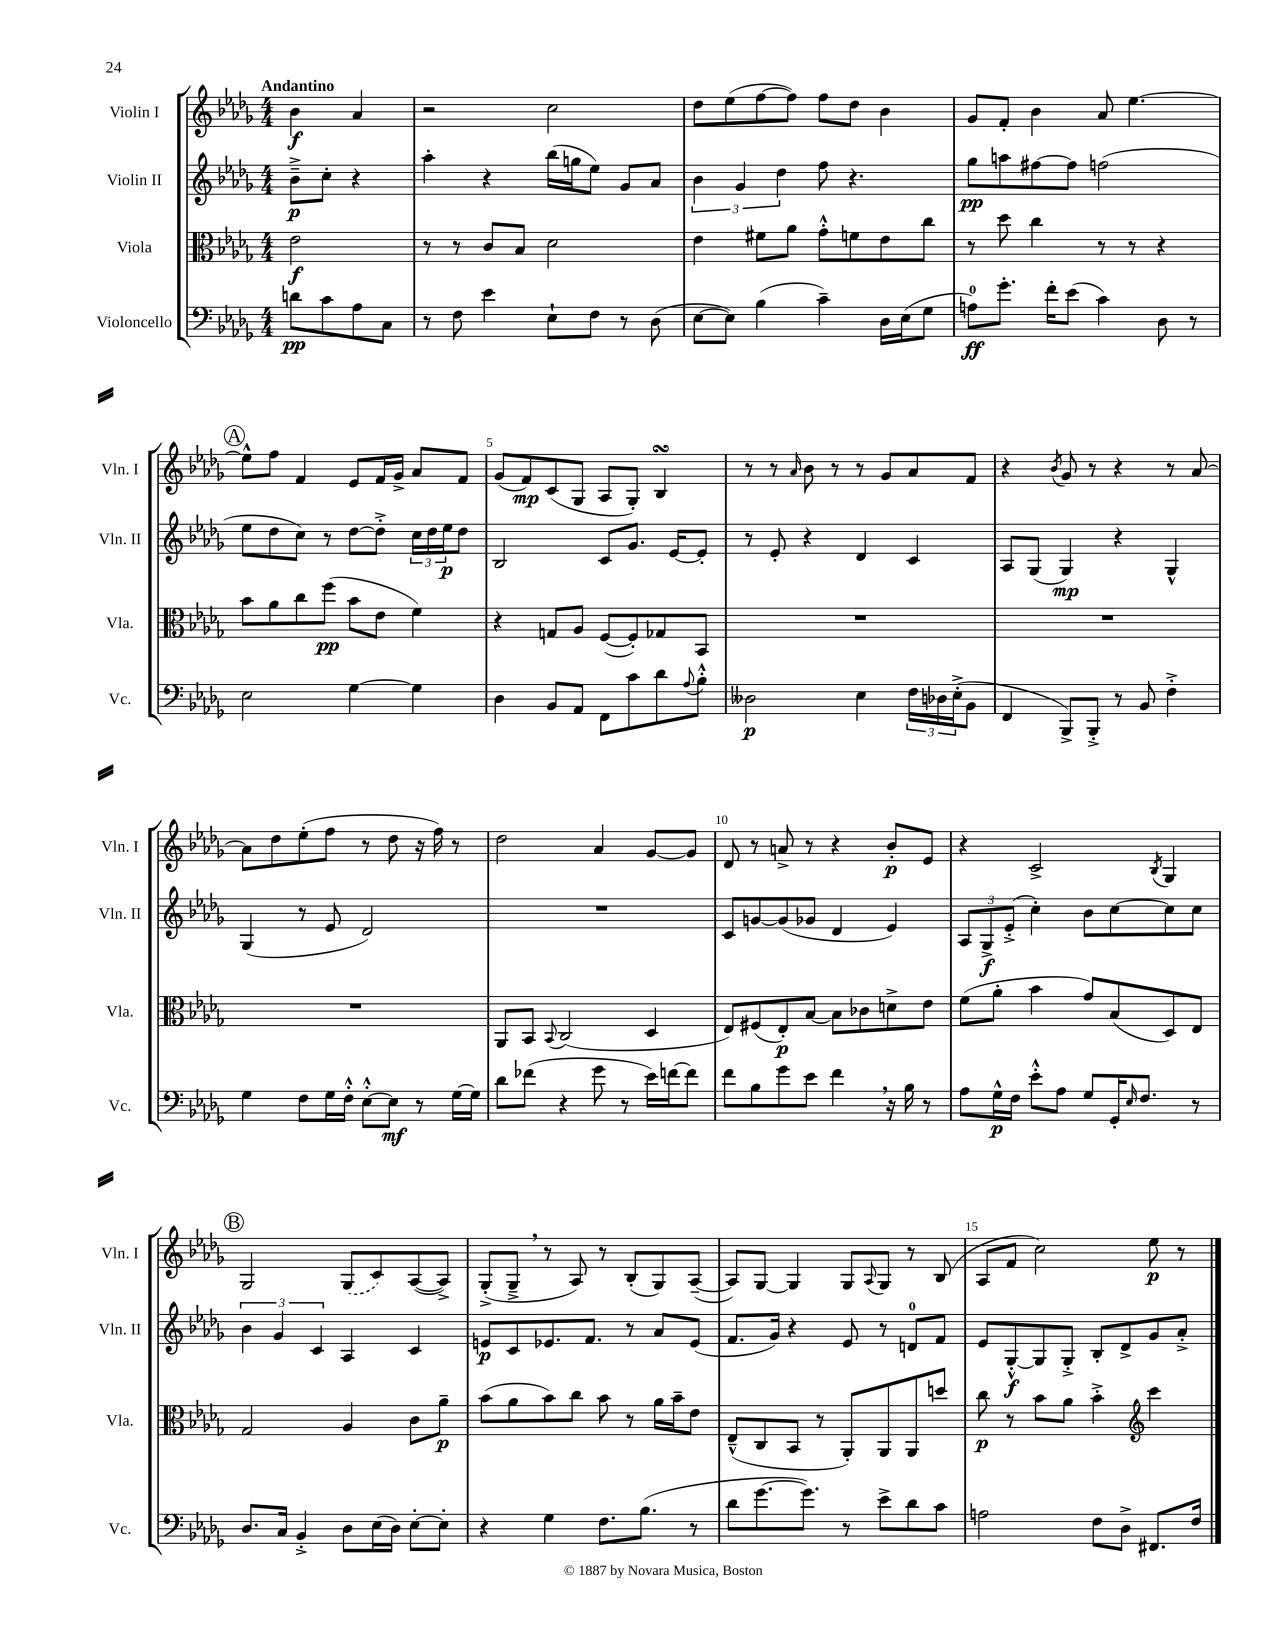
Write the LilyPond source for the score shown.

<<
\new StaffGroup <<
\new Staff = "s0" \with { instrumentName = "Violin I" shortInstrumentName = "Vln. I" } {
    \clef treble \key des \major \numericTimeSignature \time 4/4 \partial 2 \tempo "Andantino"
    bes'4\f aes'4 |
    r2 c''2 |
    des''8 ees''8( f''8~ f''8) f''8 des''8 bes'4 |
    ges'8 f'8-. bes'4 aes'8 ees''4.~ |
    \mark \markup { \circle "A" } ees''8-^ f''8 f'4 ees'8 f'16 ges'16-> aes'8 f'8 |
    ges'8( f'8\mp) c'8( ges8 aes8 ges8-.) bes4\turn |
    r8 r8 \grace { aes'16 } bes'8 r8 r8 ges'8 aes'8 f'8 |
    r4 \acciaccatura { bes'8 } ges'8 r8 r4 r8 aes'8~ |
    aes'8 des''8 ees''8-.( f''8 r8 des''8 r16 f''16) r8 |
    des''2 aes'4 ges'8~ ges'8 |
    des'8 r8 a'8-> r8 r4 bes'8-.\p ees'8 |
    r4 c'2-> \acciaccatura { bes8 } ges4 |
    \mark \markup { \circle "B" } ges2 \once \slurDashed ges8( c'8) aes8~( aes8->) |
    ges8-.->( ges8---> \breathe r8 aes8) r8 bes8-.( ges8) aes8~--( |
    aes8) ges8~ ges4 ges8 \appoggiatura { aes8 } ges8 r8 bes8( |
    aes8 f'8 c''2) ees''8\p r8 \bar "|." |
}
\new Staff = "s1" \with { instrumentName = "Violin II" shortInstrumentName = "Vln. II" } {
    \clef treble \key des \major \numericTimeSignature \time 4/4 \partial 2
    bes'8--->\p c''8-. r4 |
    aes''4-. r4 bes''16( g''16 ees''8) ges'8 aes'8 |
    \tuplet 3/2 { bes'4 ges'4 des''4 } f''8 r4. |
    ges''8\pp a''8 fis''8~ fis''8 f''2( |
    \mark \markup { \circle "A" } ees''8 des''8 c''8) r8 des''8~ des''8-.-> \tuplet 3/2 { c''16 des''16 ees''16\p } des''8 |
    bes2 c'8 ges'8. ees'16~ ees'8-. |
    r8 ees'8-. r4 des'4 c'4 |
    aes8 ges8( ges4\mp) r4 ges4-^ |
    ges4( r8 ees'8 des'2) |
    R1 |
    c'8 g'8~ g'8( ges'8 des'4 ees'4) |
    \tuplet 3/2 { aes8 ges8->\f ees'8-.->( } c''4-.) bes'8 c''8~ c''8 c''8 |
    \mark \markup { \circle "B" } \tuplet 3/2 { bes'4 ges'4 c'4 } aes4 c'4 |
    e'8\p c'8 ees'8. f'8. r8 aes'8 ees'8( |
    f'8. ges'16) r4 ees'8 r8 d'8-0 f'8 |
    ees'8 ges8~-.-^\f ges8 ges8-.-> bes8-. des'8-> ges'8 aes'8-.-> \bar "|." |
}
\new Staff = "s2" \with { instrumentName = "Viola" shortInstrumentName = "Vla." } {
    \clef alto \key des \major \numericTimeSignature \time 4/4 \partial 2
    ees'2\f |
    r8 r8 c'8 bes8 des'2 |
    ees'4 fis'8 aes'8 ges'8-.-^ f'8 ees'8 c''8 |
    r8 des''8 c''4 r8 r8 r4 |
    \mark \markup { \circle "A" } bes'8 aes'8 c''8 f''8\pp( bes'8 ees'8 f'4) |
    r4 g8 aes8 f8~( f8-.) ges8 bes,8 |
    R1 |
    R1 |
    R1 |
    aes,8 bes,8 \appoggiatura { bes,8 } c2( des4 |
    ees8) fis8( ees8-.\p) bes8~ bes8 ces'8 d'8-> ees'8 |
    f'8( aes'8-. bes'4 ges'8) bes8( des8) ees8 |
    \mark \markup { \circle "B" } ges2 aes4 c'8 aes'8--\p |
    bes'8( aes'8 bes'8) c''8 bes'8 r8 aes'16 bes'16-- ees'8 |
    ees8---^( c8 bes,8 r8 aes,8-.) aes,8 aes,8 d''8 |
    c''8\p r8 bes'8 aes'8 bes'4-.-> \clef treble c'''4 \bar "|." |
}
\new Staff = "s3" \with { instrumentName = "Violoncello" shortInstrumentName = "Vc." } {
    \clef bass \key des \major \numericTimeSignature \time 4/4 \partial 2
    d'8\pp c'8 aes8 c8 |
    r8 f8 ees'4 ees8-! f8 r8 des8( |
    ees8~ ees8) bes4( c'4--) des16 ees16( ges8 |
    a8-0\ff) ges'8.-. f'16-. ees'8( c'4) des8 r8 |
    \mark \markup { \circle "A" } ees2 ges4~ ges4 |
    des4 bes,8 aes,8 f,8 c'8 des'8 \appoggiatura { aes8 } bes8-.-^ |
    deses2\p ees4 \tuplet 3/2 { f16 des16 ees16-.->( } bes,8 |
    f,4 bes,,8->) bes,,8-.-> r8 bes,8 f4-.-> |
    ges4 f8 ges16 f16-.-^ ees8~-.-^ ees8\mf r8 ges16~ ges16 |
    des'8 fes'8( r4 ges'8 r8 ees'16) f'16~ f'8 |
    f'8 bes8 ges'8 ees'8 f'4 \breathe r16 bes16 r8 |
    aes8 ges16-^\p f16 ees'8-.-^ aes8 ges8 ges,16-. \grace { ees16 } f8. r8 |
    \mark \markup { \circle "B" } des8. c16 bes,4-.-> des8 ees16( des16) ees8~-. ees8-. |
    r4 ges4 f8. bes8.( r8 |
    des'8 ges'8.~ ges'8.) r8 ees'8-> des'8 c'8 |
    a2 f8 des8-> fis,8. f16 \bar "|." |
}
>>
>>
\layout { \context { \Score \override BarNumber.break-visibility = ##(#f #t #t) barNumberVisibility = #(every-nth-bar-number-visible 5) } }
